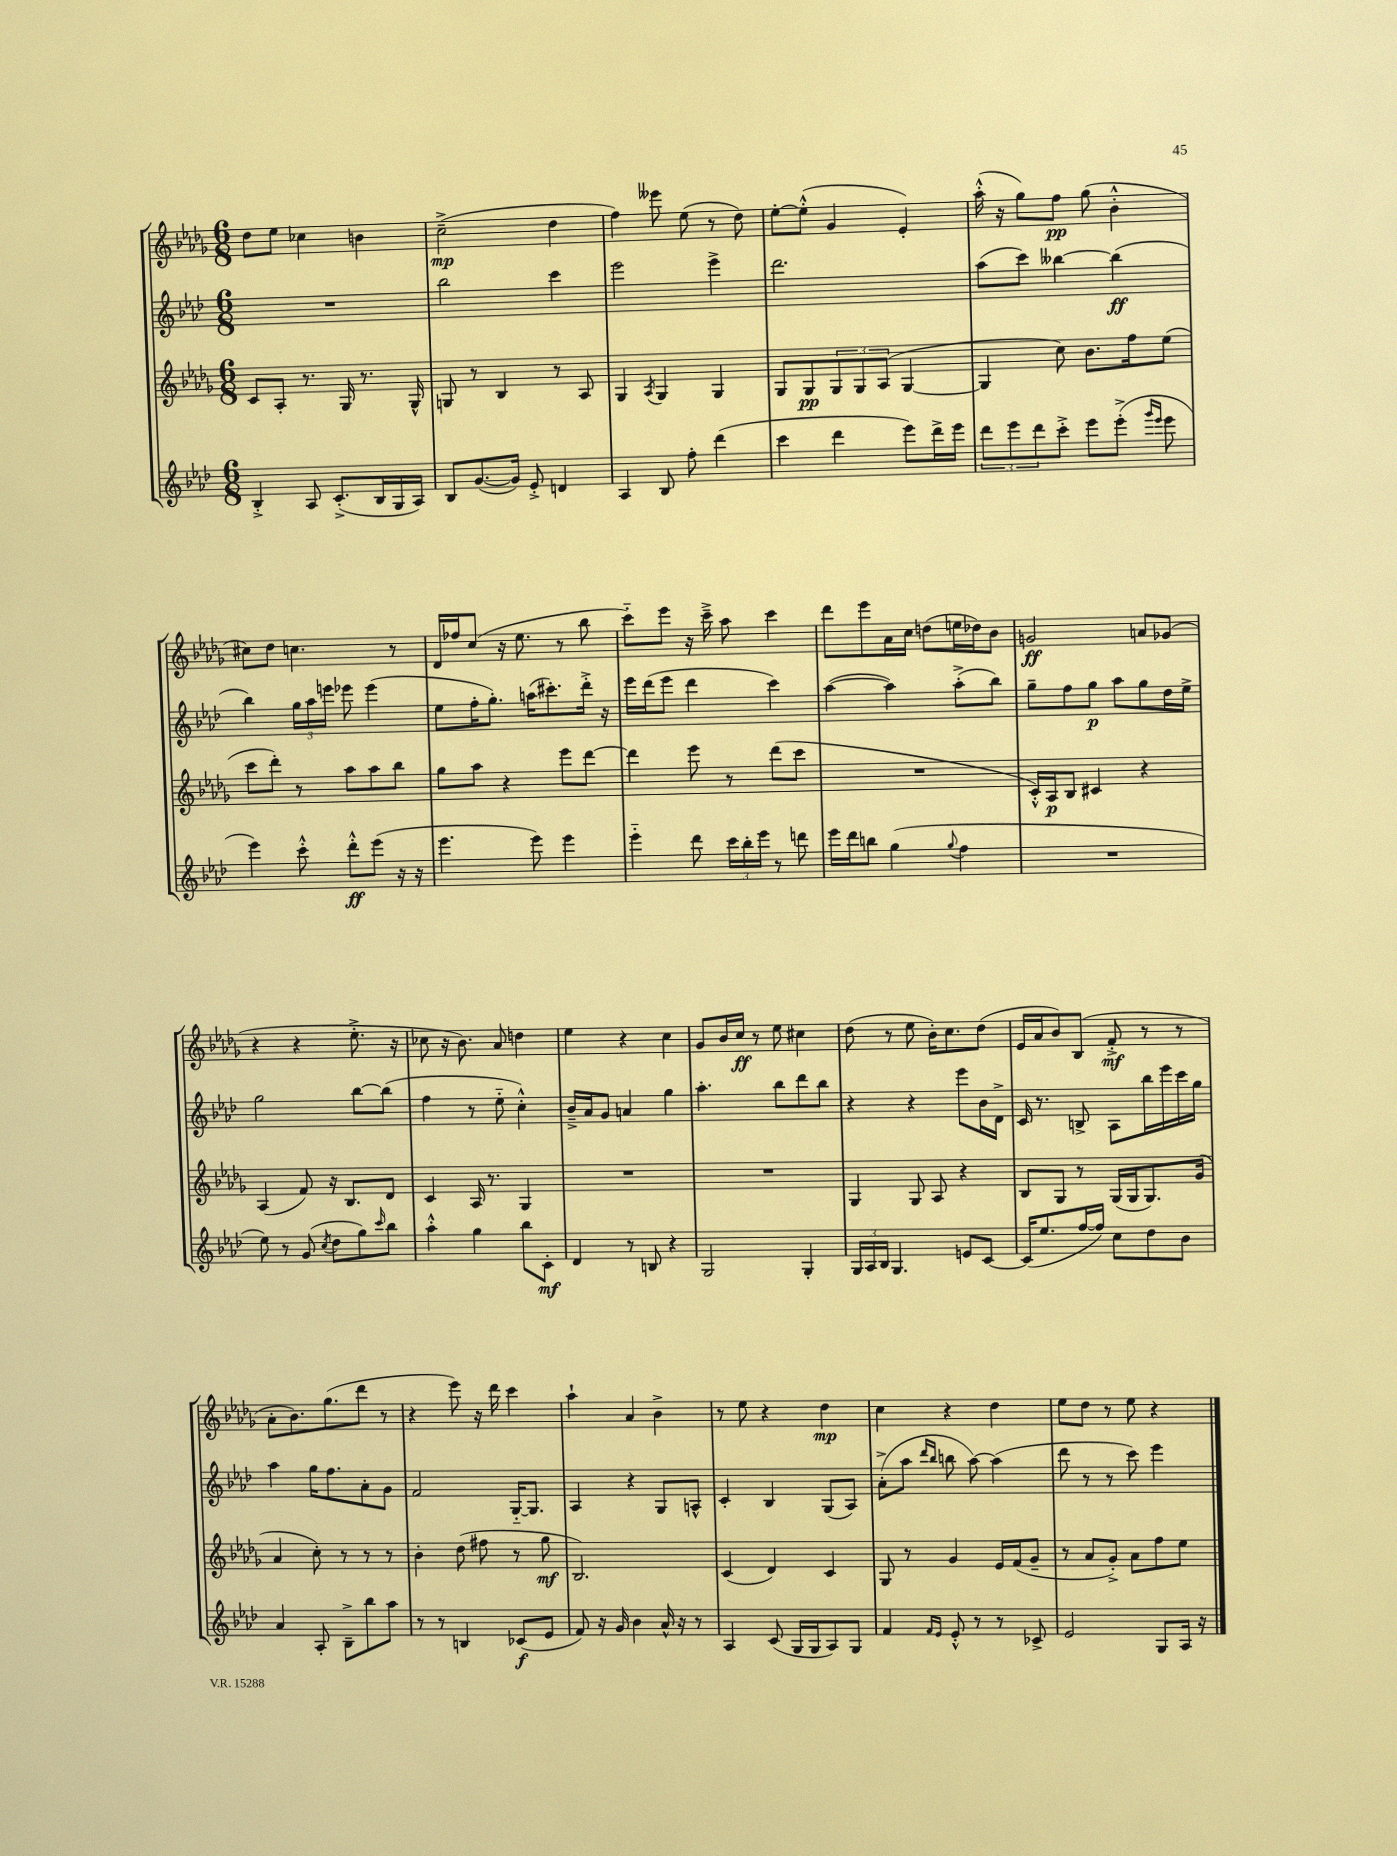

**kern	**dynam	**kern	**dynam	**kern	**dynam	**kern	**dynam
*part4	*part4	*part3	*part3	*part2	*part2	*part1	*part1
*staff4	*staff4	*staff3	*staff3	*staff2	*staff2	*staff1	*staff1
*clefG2	*	*clefG2	*	*clefG2	*	*clefG2	*
*k[b-e-a-d-]	*	*k[b-e-a-d-g-]	*	*k[b-e-a-d-]	*	*k[b-e-a-d-g-]	*
*M6/8	*	*M6/8	*	*M6/8	*	*M6/8	*
=31	=31	=31	=31	=31	=31	=31	=31
4B-'^/	.	8c/L	.	2.r	.	8dd-\L	.
.	.	8A-'/J	.	.	.	8ee-\J	.
8A-/	.	8.r	.	.	.	4cc-X\	.
(8.c'^/L	.	.	.	.	.	.	.
.	.	16G-/	.	.	.	.	.
.	.	8.r	.	.	.	4bn\	.
16B-/L	.	.	.	.	.	.	.
16G/	.	.	.	.	.	.	.
16A-/JJ)	.	16G-^^/	.	.	.	.	.
=32	=32	=32	=32	=32	=32	=32	=32
8B-/L	.	8Gn/	.	2bb-\	.	(2cc~^\	mp
([8.g/	.	8r	.	.	.	.	.
.	.	4B-/	.	.	.	.	.
16g/Jk])	.	.	.	.	.	.	.
8e-'^/	.	.	.	.	.	.	.
4dn/	.	8r	.	4ccc\	.	4dd-\	.
.	.	8A-/	.	.	.	.	.
=33	=33	=33	=33	=33	=33	=33	=33
4A-/	.	4G-/	.	2eee-\	.	4ff\)	.
.	.	8qA-/	.	.	.	.	.
8B-/	.	4G-/	.	.	.	8eee--X\	.
8ff'\	.	.	.	.	.	(8ee-\	.
(4ddd-\	.	4G-/	.	4eee-^\	.	8r	.
.	.	.	.	.	.	8dd-\)	.
=34	=34	=34	=34	=34	=34	=34	=34
4ccc\	.	8G-/L	.	2.ddd-\	.	[8ee-'\L	.
.	.	8G-/	pp	.	.	(8ee-'^^\J]	.
4ddd-\	.	12G-/	.	.	.	4g-/	.
.	.	12G-/	.	.	.	.	.
.	.	(12A-/J	.	.	.	.	.
8eee-\L)	.	[4G-/	.	.	.	4e-'/)	.
16ddd-^\L	.	.	.	.	.	.	.
16eee-\JJ	.	.	.	.	.	.	.
=35	=35	=35	=35	=35	=35	=35	=35
12ddd-\L	.	4G-/]	.	(8aa-\L	.	(16aa-'^^\	.
.	.	.	.	.	.	16r	.
12eee-\	.	.	.	.	.	.	.
.	.	.	.	8ccc\J)	.	8gg-\L)	.
12ddd-\	.	.	.	.	.	.	.
8ccc'^\J	.	8cc\)	.	[4bb--X\	.	8ff\J	pp
8eee-\L	.	8.b-\L	.	.	.	(8gg-\	.
(8eee-'^\J	.	.	.	(4bb--\]	ff	4b-'^^\	.
.	.	16ff\k	.	.	.	.	.
16qqggg/LL	.	.	.	.	.	.	.
16qqeee-/JJ	.	.	.	.	.	.	.
8eee-\	.	(8ee-\J	.	.	.	.	.
!!LO:LB:g=z
=36	=36	=36	=36	=36	=36	=36	=36
4eee-\)	.	8ccc\L	.	4bb-\)	.	8cc#X\L)	.
.	.	8ddd-'\J)	.	.	.	8dd-\J	.
8ccc'^^\	.	8r	.	24gg\LL	.	4.ccn\	.
.	.	.	.	24aa-\	.	.	.
.	.	.	.	24eeen\JJ	.	.	.
8ddd-'^^\L	ff	8aa-\L	.	8eee-X\	.	.	.
(8eee-\J	.	8aa-\	.	(4eee-\	.	.	.
16r	.	8bb-\J	.	.	.	8r	.
16r	.	.	.	.	.	.	.
=37	=37	=37	=37	=37	=37	=37	=37
4.eee-\	.	8gg-\L	.	8ee-\L	.	16d-/LL	.
.	.	.	.	.	.	16ff-X/J	.
.	.	8aa-\J	.	16ff'\K	.	(8cc/J	.
.	.	.	.	8.gg'\J)	.	.	.
.	.	4r	.	.	.	16r	.
.	.	.	.	.	.	8.ee-\	.
8eee-\)	.	.	.	(16aan\KL	.	.	.
.	.	.	.	8.ccc#X'\)	.	.	.
4eee-\	.	8eee-\L	.	.	.	8r	.
.	.	[8ddd-\J	.	16ddd-'^\Jk	.	8bb-\	.
.	.	.	.	16r	.	.	.
=38	=38	=38	=38	=38	=38	=38	=38
4eee-\	.	4ddd-\]	.	16eee-\LL	.	8ccc\L)	.
.	.	.	.	(16ddd-\J	.	.	.
.	.	.	.	8eee-\J	.	8eee-\J	.
8ddd-\	.	8eee-\	.	4ddd-\	.	16r	.
.	.	.	.	.	.	16ccc~^\	.
24ccc\LL	.	8r	.	.	.	8aa-\	.
24bb-'\	.	.	.	.	.	.	.
24eee-\JJ	.	.	.	.	.	.	.
8r	.	(8ddd-\L	.	4ccc\)	.	4ccc\	.
8dddn\	.	8ccc\J	.	.	.	.	.
=39	=39	=39	=39	=39	=39	=39	=39
16eee-\LL	.	2.r	.	([4aa-\	.	8ddd-\L	.
16ddd-\J	.	.	.	.	.	.	.
8bbn\J	.	.	.	.	.	8eee-\	.
(4gg\	.	.	.	4aa-\])	.	16a-\L	.
.	.	.	.	.	.	16cc\JJ	.
.	.	.	.	.	.	(8ddn\L	.
8qqgg/	.	.	.	.	.	.	.
4ff\	.	.	.	(8aa-'^\L	.	16een\L	.
.	.	.	.	.	.	16dd-X\J)	.
.	.	.	.	8bb-\J)	.	8b-\J	.
=40	=40	=40	=40	=40	=40	=40	=40
2.r	.	16c'^^/LL)	.	8gg~\L	.	2gn/	ff
.	.	16A-/J	p	.	.	.	.
.	.	8B-/J	.	8ff\	.	.	.
.	.	4c#X/	.	8gg\J	p	.	.
.	.	.	.	8aa-\L	.	.	.
.	.	4r	.	8gg\	.	8an/L	.
.	.	.	.	16dd-\L	.	(8g-X/J	.
.	.	.	.	16ee-^\JJ	.	.	.
!!LO:LB:g=z
=41	=41	=41	=41	=41	=41	=41	=41
8ee-\)	.	(4A-/	.	2gg\	.	4r	.
8r	.	.	.	.	.	.	.
(8g/	.	8f/)	.	.	.	4r	.
8qcc/	.	.	.	.	.	.	.
8dd-\L	.	16r	.	.	.	.	.
.	.	8.B-/L	.	.	.	.	.
8gg\)	.	.	.	[8bb-\L	.	8.ee-'^\	.
16qqccc/	.	.	.	.	.	.	.
8bb-\J	.	8d-/J	.	(8bb-\J]	.	.	.
.	.	.	.	.	.	16r	.
=42	=42	=42	=42	=42	=42	=42	=42
4aa-'^^\	.	4c/	.	4ff\	.	8cc-X\	.
.	.	.	.	.	.	16r	.
.	.	.	.	.	.	8.b-\)	.
4gg\	.	16A-/	.	8r	.	.	.
.	.	8.r	.	.	.	.	.
.	.	.	.	8ee-\	.	8a-/	.
8bb-\L	.	4G-/	.	4cc'^^\)	.	4ddn\	.
8c'\J	mf	.	.	.	.	.	.
=43	=43	=43	=43	=43	=43	=43	=43
4d-/	.	2.r	.	16b-~^/LL	.	4ee-\	.
.	.	.	.	16a-/J	.	.	.
.	.	.	.	8g/J	.	.	.
8r	.	.	.	4an/	.	4r	.
8Bn/	.	.	.	.	.	.	.
4r	.	.	.	4gg\	.	4cc\	.
=44	=44	=44	=44	=44	=44	=44	=44
2G/	.	2.r	.	4.aa-'\	.	8g-/L	.
.	.	.	.	.	.	16b-/L	.
.	.	.	.	.	.	16cc/JJ	ff
.	.	.	.	.	.	8r	.
.	.	.	.	8bb-\L	.	8ee-\	.
4G'/	.	.	.	8ddd-\	.	4cc#X\	.
.	.	.	.	8bb-\J	.	.	.
=45	=45	=45	=45	=45	=45	=45	=45
24G/LL	.	4G-/	.	4r	.	(8dd-\	.
24A-/	.	.	.	.	.	.	.
24B-/JJ	.	.	.	.	.	.	.
4.G/	.	.	.	.	.	8r	.
.	.	8G-/	.	4r	.	8ee-\	.
.	.	8A-/	.	.	.	16b-'\KL)	.
.	.	.	.	.	.	8.cc\	.
8en/L	.	4r	.	8eee-\L	.	.	.
[8c/J	.	.	.	16b-\L	.	(8dd-\J	.
.	.	.	.	16d-^\JJ	.	.	.
=46	=46	=46	=46	=46	=46	=46	=46
(16c/KL]	.	8B-/L	.	16c/	.	16e-/LL	.
8.ee-/	.	.	.	8.r	.	16a-/J	.
.	.	8G-/J	.	.	.	8b-/)	.
[16ff/L	.	8r	.	8Bn^/	.	(8B-/J	.
16ff/JJ])	.	.	.	.	.	.	.
8cc\L	.	(16G-/LL	.	8A-\L	.	8f'^/	mf
.	.	16G-/J	.	.	.	.	.
8dd-\	.	8.G-/)	.	16bb-\L	.	8r	.
.	.	.	.	16eee-\	.	.	.
8b-\J	.	.	.	16ccc\	.	8r	.
.	.	(16g-/Jk	.	16gg\JJ	.	.	.
!!LO:LB:g=z
=47	=47	=47	=47	=47	=47	=47	=47
4a-/	.	4a-/	.	4aa-\	.	8a-'\L	.
.	.	.	.	.	.	8.b-\)	.
8A-'/	.	8cc'\)	.	16gg\KL	.	.	.
.	.	.	.	8.ff\	.	(8.gg-\	.
8B-~^\L	.	8r	.	.	.	.	.
8bb-\	.	8r	.	8a-'\	.	8ddd-\J	.
8aa-\J	.	8r	.	8g\J	.	8r	.
=48	=48	=48	=48	=48	=48	=48	=48
8r	.	4b-'\	.	2f/	.	4r	.
8r	.	.	.	.	.	.	.
4Bn/	.	(8dd-\	.	.	.	8eee-\)	.
.	.	8ff#X\	.	.	.	16r	.
.	.	.	.	.	.	16ddd-\	.
(8c-X/L	f	8r	.	[16G/KL	.	4ccc\	.
.	.	.	.	8.G/J]	.	.	.
8e-/J	.	8gg-\	mf	.	.	.	.
=49	=49	=49	=49	=49	=49	=49	=49
8f/)	.	2.B-/)	.	4A-/	.	4aa-`\	.
16r	.	.	.	.	.	.	.
16g/	.	.	.	.	.	.	.
4b-\	.	.	.	4r	.	4a-/	.
16a-^^/	.	.	.	8G/L	.	4b-^\	.
16r	.	.	.	.	.	.	.
8r	.	.	.	8An^^/J	.	.	.
=50	=50	=50	=50	=50	=50	=50	=50
4A-/	.	(4c/	.	4c'/	.	8r	.
.	.	.	.	.	.	8ee-\	.
(8c/	.	4d-/)	.	4B-/	.	4r	.
16G/LL	.	.	.	.	.	.	.
16G/J	.	.	.	.	.	.	.
8A-/)	.	4c/	.	(8G/L	.	4dd-\	mp
8G/J	.	.	.	8A-/J)	.	.	.
=51	=51	=51	=51	=51	=51	=51	=51
4f/	.	8G-/	.	(8a-'^\L	.	4cc\	.
.	.	8r	.	8aa-\J	.	.	.
16qqf/LL	.	.	.	16qqddd-/LL	.	.	.
16qqe-/JJ	.	.	.	16qqbb-/JJ	.	.	.
8e-'^^/	.	4g-/	.	8bbn\	.	4r	.
8r	.	.	.	[8aa-\)	.	.	.
8r	.	16e-/LL	.	(4aa-\]	.	4dd-\	.
.	.	(16f/J	.	.	.	.	.
8c-X^/	.	8g-~/J	.	.	.	.	.
=52	=52	=52	=52	=52	=52	=52	=52
2e-/	.	8r	.	8ddd-\	.	8ee-\L	.
.	.	8a-/L	.	8r	.	8dd-\J	.
.	.	8g-'^/J)	.	8r	.	8r	.
.	.	8a-\L	.	8ccc\)	.	8ee-\	.
8G/L	.	8ff\	.	4eee-\	.	4r	.
16A-/Jk	.	8ee-\J	.	.	.	.	.
16r	.	.	.	.	.	.	.
==	==	==	==	==	==	==	==
*-	*-	*-	*-	*-	*-	*-	*-
